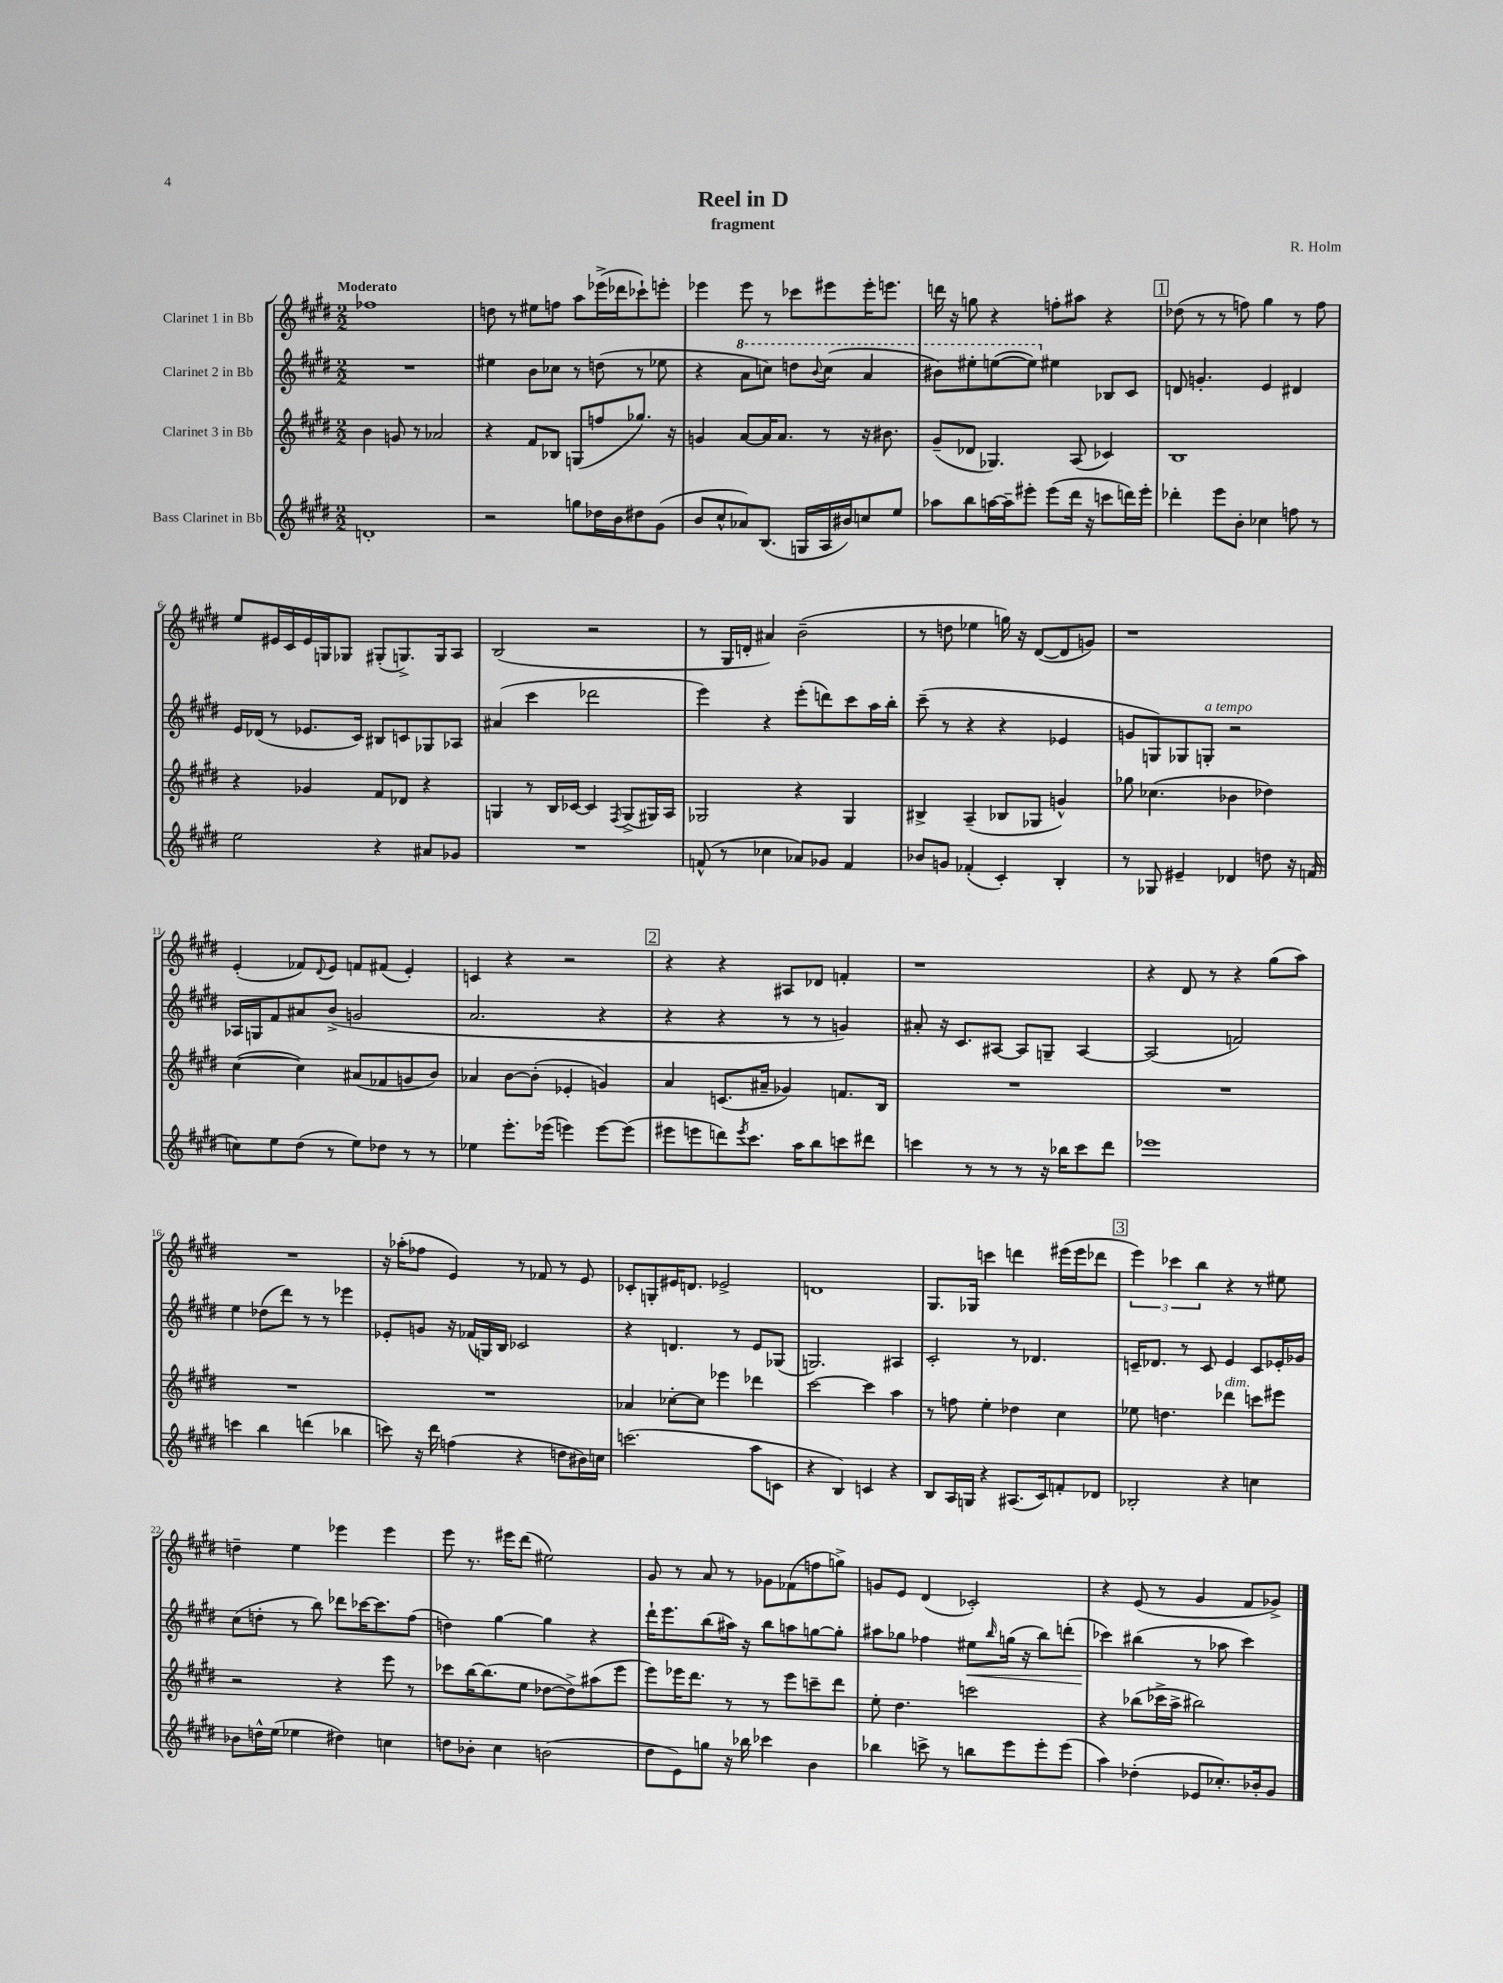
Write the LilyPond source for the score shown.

\header { title = "Reel in D" composer = "R. Holm" subtitle = "fragment" }
<<
\new StaffGroup <<
\new Staff = "s0" \with { instrumentName = "Clarinet 1 in Bb" } {
    \clef treble \key e \major \numericTimeSignature \time 2/2 \tempo "Moderato"
    fes''1 |
    d''8 r8 eis''8 f''8 a''8 ees'''16->( des'''16 ces'''8-!) e'''8-. |
    ees'''4 ees'''8 r8 ces'''8 eis'''8 eis'''16-. e'''8. |
    d'''16 r16 g''8 r4 f''8-. ais''8 r4 |
    \mark \markup { \box "1" } des''8( r8 r8 f''8) gis''4 r8 f''8 |
    e''8 eis'16 cis'16 eis'16 g16 ges8 gis8-.( g8.->) g16 a8 |
    b2( r2 |
    r8 gis16 d'16-. ais'4) b'2--( |
    r8 d''8 ees''4 g''16) r16 dis'8~( dis'8 g'8) |
    r1 |
    e'4-.( fes'8) \appoggiatura { dis'8 } e'8 f'8 fis'8( e'4-.) |
    c'4 r4 r2 |
    \mark \markup { \box "2" } r4 r4 ais8 des'8 f'4-. |
    r1 |
    r4 dis'8 r8 r4 gis''8( a''8) |
    R1 |
    r16 aes''16-.( fes''8 e'4) r8 fes'8 r8 e'8 |
    ces'8-. g8-. eis'16 d'8. ees'2-> |
    d'1 |
    gis8. ges16 c'''4 d'''4 eis'''16( eis'''16 des'''8 |
    \mark \markup { \box "3" } \tuplet 3/2 { e'''4) ces'''4 b''4 } r4 r8 eis''8 |
    d''4-- e''4 ees'''4 ees'''4 |
    e'''8 r8. eis'''16 dis'''8( eis''2) |
    gis'8 r8 a'8 r8 ges'8 fes'8( f''8 g''8->) |
    g'8 e'8 dis'4( ces'2-.) |
    r4 e'8( r8 gis'4 fis'8 ges'8->) \bar "|." |
}
\new Staff = "s1" \with { instrumentName = "Clarinet 2 in Bb" } {
    \clef treble \key e \major \numericTimeSignature \time 2/2
    R1 |
    eis''4 b'8 ces''8 r8 d''8( r8 ees''8 |
    r4 \ottava #1 a''8 c'''8) d'''8 \appoggiatura { b''8 } c'''8( a''4 |
    bis''8) eis'''8-. e'''8~( e'''8) \ottava #0 eis''4 bes8 cis'8 |
    \mark \markup { \box "1" } d'8 g'4.-. e'4 dis'4 |
    e'16 des'16( r8 ees'8. cis'16) bis8 c'8 ges8 aes8 |
    ais'4( cis'''4 des'''2 |
    e'''4) r4 e'''8-.( d'''8) cis'''8 a''16 b''16-. |
    cis'''8--( r8 r4 r4 ees'4 |
    g'8 g8) ges8 g8-.^\markup { \italic "a tempo" } r2 |
    aes16 g16 fis'8 ais'8 b'8->( g'2 |
    a'2. r4 |
    \mark \markup { \box "2" } r4 r4 r8 r8 g'4) |
    ais'8-. r16 cis'8. ais8~ ais8 g8-- ais4~ |
    ais2( f'2) |
    e''4 des''8( dis'''8) r8 r8 ees'''4 |
    ees'8-. g'8 r16 fes'16( g16) b16 ces'2 |
    r4 d'4. r8 e'8 ges8( |
    g2.) ais4 |
    cis'2-. r8 des'4. |
    \mark \markup { \box "3" } c'16-- des'8. r8 c'8 e'4 c'8 ees'16-. ges'16 |
    cis''8( d''8-. r8 b''8) des'''8 ces'''16~ ces'''8. fis''8( |
    d''4) gis''4~ gis''4 r4 |
    dis'''16-! e'''8. b''8( ais''16) r16 b''8 a''8 g''8~ g''8-. |
    ais''8 ges''8 fes''4 eis''8\< \grace { b''16 } g''16( r16 b''8) d'''8-.( |
    ces'''4\!) bis''4( r8 aes''8 ces'''4) \bar "|." |
}
\new Staff = "s2" \with { instrumentName = "Clarinet 3 in Bb" } {
    \clef treble \key e \major \numericTimeSignature \time 2/2
    b'4 g'8 r8 aes'2 |
    r4 fis'8 bes8 g8( f''8 ges''8.) r16 |
    g'4 a'8~ a'16 a'8. r8 r16 bis'8. |
    gis'8--( des'8 ges4.) a8( ces'4) |
    \mark \markup { \box "1" } b1 |
    r4 ges'4 fis'8 des'8 r4 |
    g4 r8 b16 ces'16~ ces'4 \acciaccatura { fis8 } g8->( gis16) a16 |
    ges2 r4 ges4 |
    bis4-> a4--( bes8 ges8 g'4-^) |
    ges''8 ces''4.( bes'4 des''4) |
    cis''4~( cis''4) ais'8( fes'8 g'8 b'8) |
    aes'4 b'8~ b'8-.( ees'4-. g'4) |
    \mark \markup { \box "2" } a'4 c'8.( ais'16-- ges'4) f'8. b16 |
    R1 |
    R1 |
    R1 |
    R1 |
    aes'4 ces''8~-. ces''8 ees'''4 des'''4 |
    cis'''2~ cis'''4 a''4 |
    r8 f''8 e''4-. des''4 cis''4 |
    \mark \markup { \box "3" } ees''8 d''4. des'''4^\markup { \italic "dim." } c'''8 eis'''8 |
    r2 r4 e'''8 r8 |
    ces'''8 b''16~ b''8.( e''8 des''8~ des''8->) ais''8( e'''8 |
    e'''8) ees'''16 dis'''8. r8 r8 ees'''8 c'''8-- dis'''8 |
    e''8-. dis''4. c'''2 |
    r4 bes''8( ces'''16-> a''16-> bis''2) \bar "|." |
}
\new Staff = "s3" \with { instrumentName = "Bass Clarinet in Bb" } {
    \clef treble \key e \major \numericTimeSignature \time 2/2
    d'1-. |
    r2 g''8 des''16 b'16 dis''8 gis'8( |
    b'8 cis''8-^ aes'8) b8.( g16 a16 bis'16) c''8 e''8 |
    aes''8 b''8 a''16~ a''16-- eis'''8-. eis'''8( dis'''16 r16 c'''8 d'''16) eis'''16-. |
    \mark \markup { \box "1" } des'''4-. e'''8 b'8-. ces''4 f''8 r8 |
    e''2 r4 ais'8 ges'8 |
    R1 |
    f'8-^( r8 ces''4 aes'8) ges'8 f'4 |
    bes'8 g'8 fes'4-.( cis'4-.) b4-. |
    r8 ges8 eis'4-- des'4 d''8 r16 f'16( |
    c''8) e''8 dis''8( r8 e''8) des''8 r8 r8 |
    ees''4 e'''8.-. ees'''16( e'''4) e'''8~ e'''8( |
    \mark \markup { \box "2" } eis'''8 e'''8 d'''8) \acciaccatura { e'''8 } cis'''8. a''16 b''8 c'''8 dis'''8 |
    c'''4 r8 r8 r8 r16 bes''16 c'''8 dis'''8 |
    ees'''1 |
    c'''4 b''4 d'''4( bes''4 |
    c'''8) r16 dis'''16 f''4( r4 d''8 bis'16) c''16 |
    c'''2.( a''8 c'8 |
    r4 b4) c'4 r4 |
    b8 a16 g16 r4 ais8.( cis'16) f'8-. des'8 |
    \mark \markup { \box "3" } bes2-. r4 c''4 |
    bes'8 d''16-^ e''16( ees''4 dis''4) c''4 |
    d''8 bes'8-. cis''4 b'2( |
    dis''8 e'8) g''8 r16 bes''16 ces'''4 b'4 |
    bes''4 c'''8-> r8 b''8 e'''8 e'''8-. e'''8( |
    a''4) des''4-.( ees'8 ces''8.-.) bes'16-. gis'8 \bar "|." |
}
>>
>>
